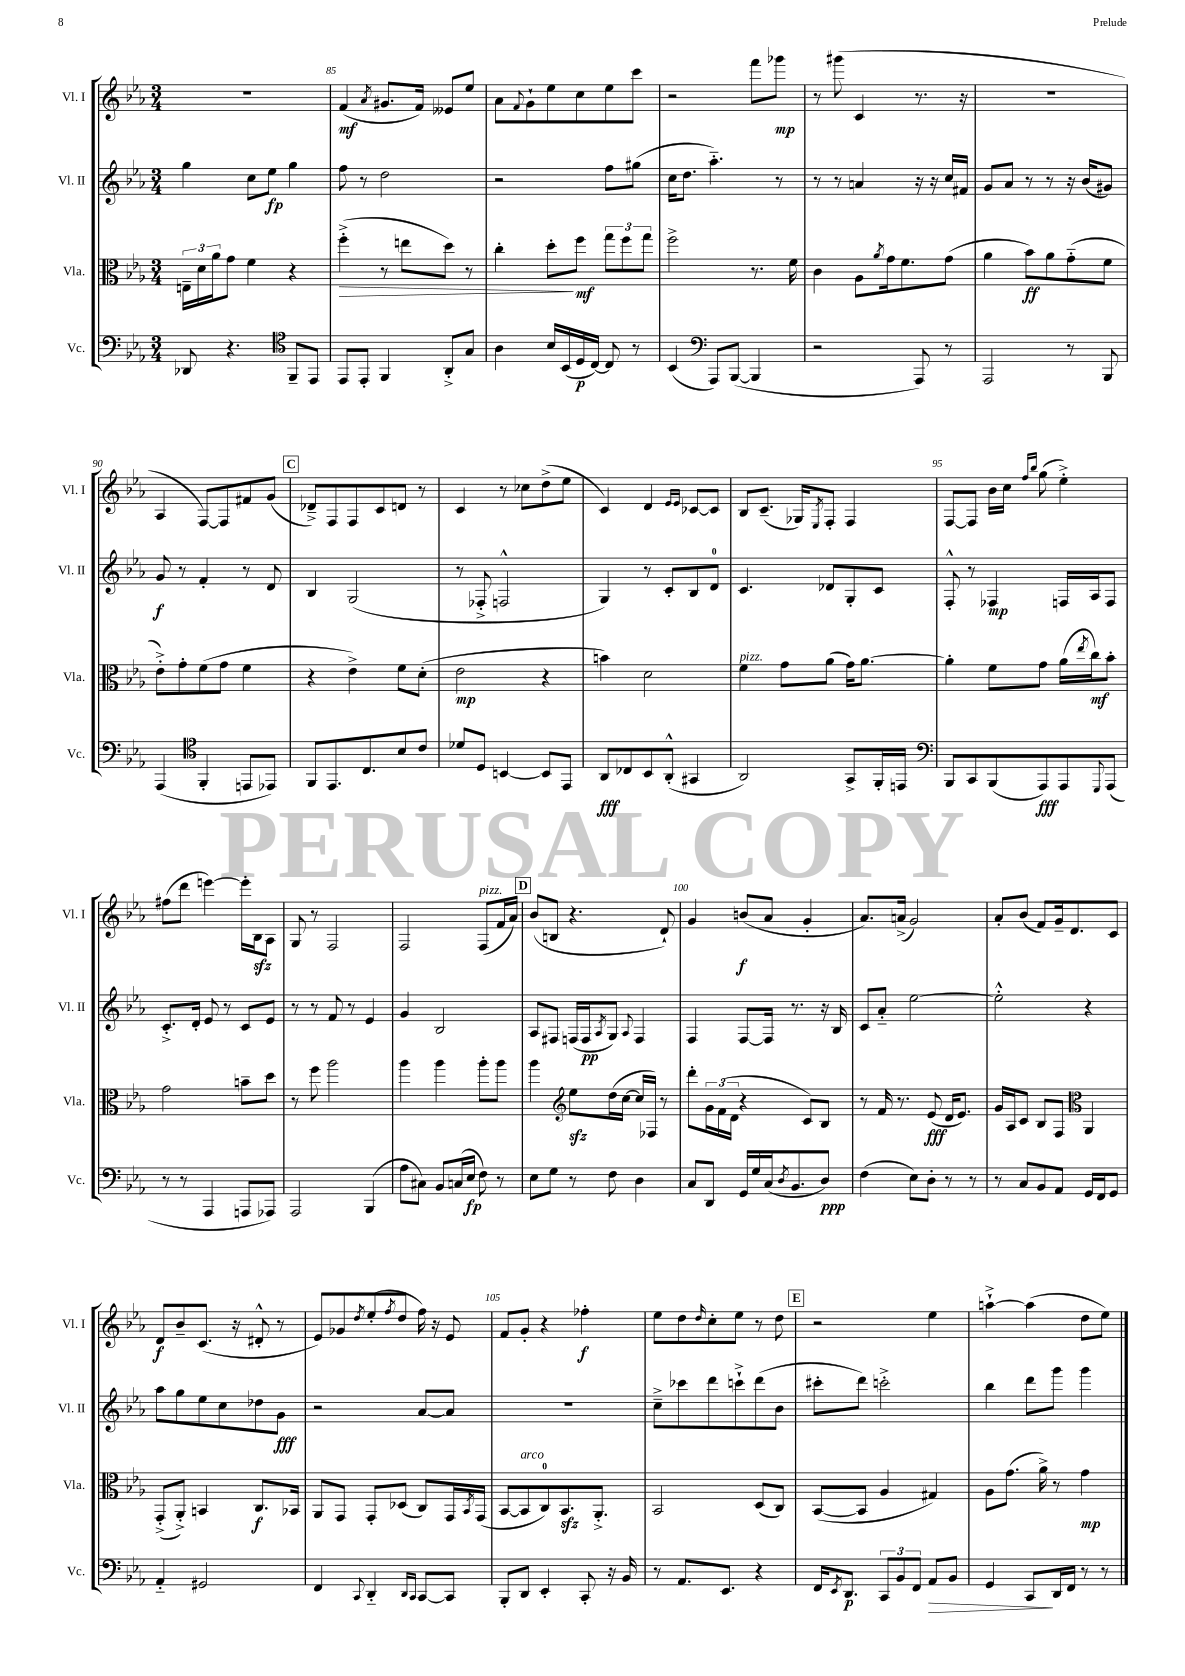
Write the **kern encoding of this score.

**kern	**kern	**kern	**kern
*staff4	*staff3	*staff2	*staff1
*clefF4	*clefC3	*clefG2	*clefG2
*k[b-e-a-]	*k[b-e-a-]	*k[b-e-a-]	*k[b-e-a-]
*M3/4	*M3/4	*M3/4	*M3/4
8DD-	24E~	4gg	2.r
.	24d	.	.
.	24a-	.	.
4.r	8g	.	.
.	4f	8cc	.
.	.	8ee-	.
*clefC4	*	*	*
8FF~	4r	4gg	.
8EE-	.	.	.
=	=	=	=
8EE-	(4ff'^	8ff	(4f
8EE-'	.	8r	.
.	.	.	8qa-
4FF	8r	2dd	8.g#
.	8ee	.	.
.	.	.	16f)
8AA-'^	8dd)	.	8e--
8G	8r	.	8ee-
=	=	=	=
4A-	4cc'	2r	8a-
.	.	.	8qqf
.	.	.	8g`
16B-	8dd'	.	8ee-
(16BB-	.	.	.
16D	8ff	.	8cc
[16C)	.	.	.
8C]	12gg	8ff	8ee-
.	12ff	.	.
8r	.	(8gg#	8ccc
.	12gg	.	.
=	=	=	=
(4BB-	2ff^	16cc	2r
.	.	8.dd	.
*clefF4	*	*	*
8AAA-)	.	4.aa-'~)	.
([8BBB-	.	.	.
4BBB-]	8.r	.	8fff
.	.	8r	8ggg-
.	16f	.	.
=	=	=	=
2r	4c	8r	8r
.	.	8r	(8ggg#
.	8A-	4a	4c
.	8qa-	.	.
.	16g	.	.
.	8.f	.	.
8AAA-)	.	16r	8.r
.	.	16r	.
8r	(8g	16cc	.
.	.	16f#	16r
=	=	=	=
2AAA-	4a-	8g	2.r
.	.	8a-	.
.	8b-)	8r	.
.	8a-	8r	.
8r	(8g'~	16r	.
.	.	(16b-	.
8BBB-	8f	8g#)	.
=	=	=	=
(4AAA-	8e-'^)	8g	4A-
.	8g'	8r	.
*clefC4	*	*	*
4FF'	(8f	4f'	[8F)
.	8g	.	8F]
8EE	4f	8r	8f#
8EE-)	.	8d	(8g
=	=	=	=
8FF	4r	4B-	8d-~^)
8.EE-	.	.	8F
.	4e-^)	(2G	8F
8.C	.	.	.
.	.	.	8c
8B-	8f	.	8d
8c	(8d'	.	8r
=	=	=	=
8d-	2e-	8r	4c
8D	.	8F-'^	.
[4BB	.	2F^^	8r
.	.	.	8cc-
8BB]	4r	.	(8dd^
8EE-	.	.	8ee-
=	=	=	=
8AA-	4b)	4G)	4c)
8C-	.	.	.
8BB-	2d	8r	4d
(8AA-'^^	.	8c'	.
.	.	.	16qqe-
.	.	.	16qqe-
4GG#	.	8B-	[8c-
.	.	8d	8c-]
=	=	=	=
2AA-)	4f	4.c	8B-
.	.	.	(8.c~
.	8g	.	.
.	.	.	16G-)
.	.	.	8qE-
.	(8a-	8d-	8F'
8GG^	16g)	8G'	4F
.	[8.a-	.	.
16FF'	.	8c	.
16EE	.	.	.
=	=	=	=
*clefF4	*	*	*
8BBB-	4a-']	8F'^^	[8F
8CC	.	8r	8F]
(8BBB-	8f	4F-	16b-
.	.	.	16cc
.	.	.	16qqff
.	.	.	16qqbb-
8AAA-)	8g	.	(8gg
8AAA-	(16a-	16F	4ee-'^)
.	8qee-	.	.
.	16cc)	16A-	.
8qqGGG	.	.	.
(8AAA-	8b-'	8F	.
=	=	=	=
8r	2g	8.c'^	(8ff#
8r	.	.	8ddd
.	.	16d'	.
4AAA-	.	8e-	[4eee)
.	.	8r	.
8AAA	8b~	8c	16eee']
.	.	.	16B-
8AAA-)	8dd	8e-	8A-
=	=	=	=
2AAA-	8r	8r	8G
.	8ff	8r	8r
.	2aa-	8f	2F
.	.	8r	.
(4BBB-	.	4e-	.
=	=	=	=
8A-	4aa-	4g	2F
8C#)	.	.	.
8BB-	4aa-	2B-	.
(16C	.	.	.
16E-	.	.	.
8F)	8aa-'	.	(8F
8r	8aa-	.	16f
.	.	.	16a-)
=	=	=	=
8E-	4aa-	8A-	(8b-
8G	.	8F#	8B
*	*clefG2	*	*
8r	8ee-	(16F	4.r
.	.	16F	.
.	.	8qA-	.
8F	(16dd	8G)	.
.	[16cc	.	.
.	.	8qqA-	.
4D	16cc]	4F	.
.	16F-)	.	.
.	8r	.	8d`)
=	=	=	=
8C	8ddd'	4F	4g
8DD	24g	.	.
.	(24f	.	.
.	24d	.	.
16GG	4r	[8F	(8b
16G	.	.	.
(16C	.	16F]	8a-
8qD	.	.	.
8.BB-	.	8.r	.
.	8c)	.	4g'
8D)	8B-	16r	.
.	.	16B-	.
=	=	=	=
(4F	8r	8c	8.a-)
.	16f	8a-'~	.
.	8.r	.	(16a^
8E-)	.	[2ee-	2g)
8D'	(8e-	.	.
8r	16d	.	.
.	8.e-)	.	.
8r	.	.	.
=	=	=	=
8r	16g	2ee-'^^]	8a-'
.	16A-	.	.
8C	8c	.	(8b-
8BB-	8B-	.	8f)
8AA-	8F	.	16g~
.	.	.	8.d
*	*clefC3	*	*
16GG	4AA-	4r	.
16FF	.	.	.
8GG	.	.	8c
=	=	=	=
4AA-'~	(8GG'^	8aa-	8d
.	8AA-'^)	8gg	8b-~
2GG#	4BB	8ee-	(8.c
.	.	8cc	.
.	.	.	16r
.	8.C	8dd-	8d#'^^
.	.	8g	8r
.	16BB-	.	.
=	=	=	=
4FF	8AA-	2r	8e-)
.	8GG	.	8g-
8qqCC	.	.	8qdd
4DD'~	8GG'	.	(8ee-'
.	.	.	8qff
.	(8D-	.	8dd
16qqDD	.	.	.
16qqCC	.	.	.
[8CC	8C)	[8a-	16ff)
.	.	.	16r
8CC]	16GG	8a-]	8e-
.	8qBB-	.	.
.	(16GG	.	.
=	=	=	=
8BBB-'	[8BB-	2.r	8f
8DD	8BB-]	.	8g'
4EE-'	8C)	.	4r
.	8.BB-	.	.
8CC'	.	.	4ff-'
.	8.AA-'^	.	.
16r	.	.	.
16BB-	.	.	.
=	=	=	=
8r	2BB-	8cc~^	8ee-
8.AA-	.	8ccc-	8dd
.	.	.	16qqdd
.	.	8ddd	8cc'
8.EE-	.	.	.
.	.	8ccc`^	8ee-
4r	(8D	(8ddd	8r
.	8C)	8b-	8dd
=	=	=	=
16FF	([8BB-	8ccc#'	2r
8qEE-	.	.	.
8.DD	.	.	.
.	8BB-]	8ddd)	.
12CC	4A-	2ccc'^	.
12BB-	.	.	.
12FF	.	.	.
8AA-	4G#)	.	4ee-
8BB-	.	.	.
=	=	=	=
4GG	8A-	4bb-	[4aa`^
.	(8.g	.	.
8CC	.	8ddd	(4aa]
.	16a-^)	.	.
16DD	8r	8ggg	.
16FF	.	.	.
8r	4g	4ggg	8dd
8r	.	.	8ee-)
==	==	==	==
*-	*-	*-	*-
